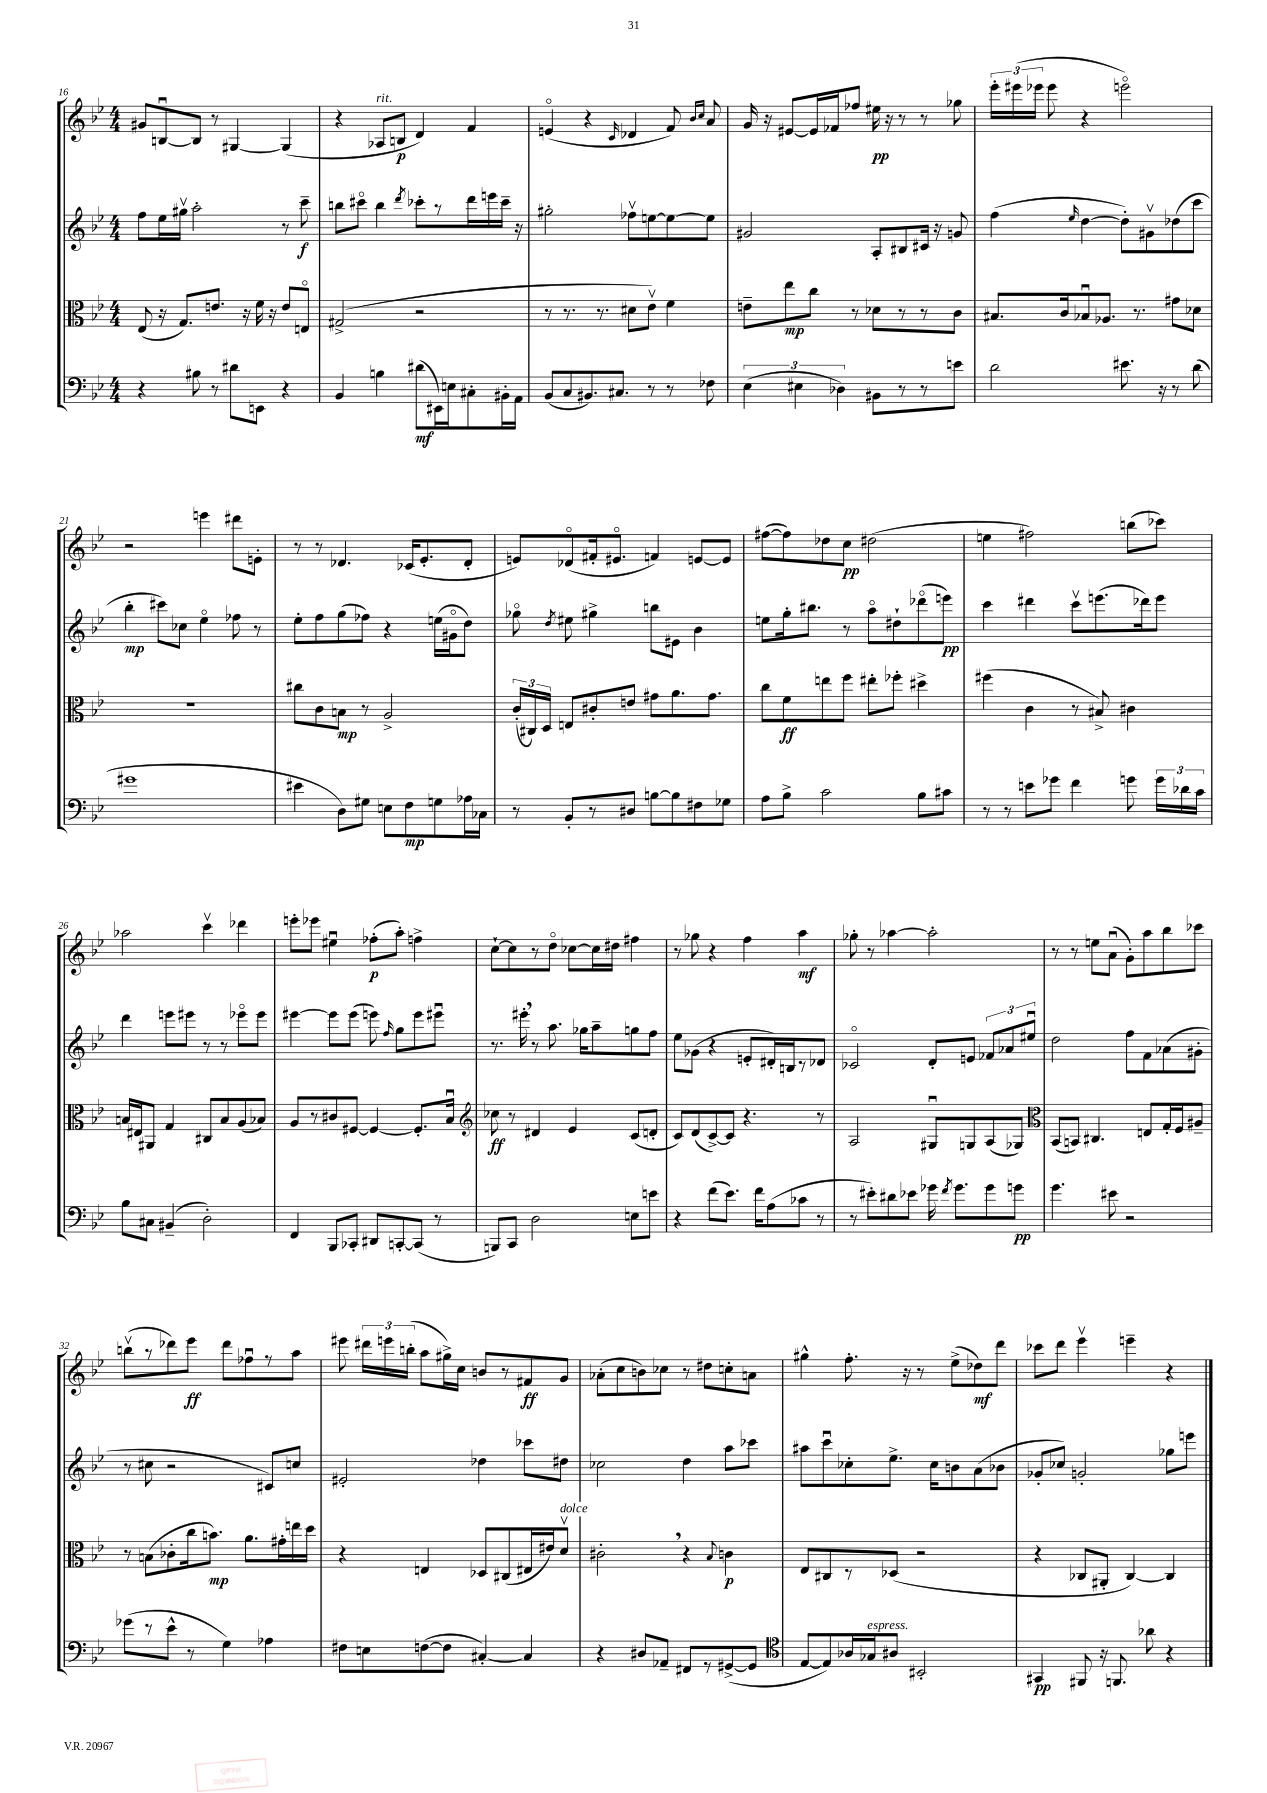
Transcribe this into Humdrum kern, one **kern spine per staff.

**kern	**kern	**kern	**kern
*staff4	*staff3	*staff2	*staff1
*clefF4	*clefC3	*clefG2	*clefG2
*k[b-e-]	*k[b-e-]	*k[b-e-]	*k[b-e-]
*M4/4	*M4/4	*M4/4	*M4/4
4r	(8E-	8ff	8g#
.	16r	16ee-	[8Bu
.	8.G)	16gg#v	.
8B#	.	2aa'	8B]
8r	8.e	.	8r
8d#	.	.	[4G#
.	16r	.	.
8EE	16f	.	.
.	16r	.	.
4r	8e	8r	(4G#]
.	8Eo	8ccc~	.
=	=	=	=
4BB-	(2G#^	8bb	4r
.	.	8ccc#o	.
4B	.	4bb	8A-
.	.	.	8B
.	.	8qddd	.
(8d#	2r	8ccc-'	4d)
16EE#)	.	8r	.
16E	.	.	.
8C#'	.	16ddd	4f
.	.	16eee	.
16BB#'	.	16ccc-~	.
16AA	.	16r	.
=	=	=	=
(8BB-	8r	2gg#'	(4eo
8C	8.r	.	.
8.BB#)	.	.	4r
.	8.r	.	.
8.C#	.	.	.
.	.	.	16qqc
.	8d#	8ff-v	4d-
8r	8e-v)	[8ee	.
8r	4f	8ee_	8f)
.	.	.	16qqb-
.	.	.	16qqcc
8F-	.	8ee]	8a
=	=	=	=
(6E-	8e~	2g#	16g
.	.	.	16r
.	8ee-	.	[8e#
6E#	.	.	.
.	8cc	.	16e#]
.	.	.	16f-
6D-)	.	.	.
.	8r	.	8ff-
8BB#	8d-	8A'	16ee#
.	.	.	16r
8r	8r	8B#	8r
8r	8r	16c#	8r
.	.	16r	.
8e	8c	8g	8gg-
=	=	=	=
2d	8.B#	(4ff	24eee-'
.	.	.	(24eee#
.	.	.	24eee-
.	.	.	8eee-
.	16c	.	.
.	.	16qqee-	.
.	8B-u	[4dd	4r
.	8.A-	.	.
8.e#	.	8dd'])	2eeeo)
.	8.r	.	.
.	.	8g#v	.
16r	.	.	.
8r	8g#	(8dd-	.
(8d	8d-	8ccc	.
=	=	=	=
1g#	1r	4bb-'	2r
.	.	8ccc#)	.
.	.	8cc-	.
.	.	4ee-o	4eee
.	.	8ff-	8ddd#
.	.	8r	8e'
=	=	=	=
4e#	8cc#	8ee-'	8r
.	8c	8ff	8r
8D)	8B	(8gg	4.d-
8G#	8r	8ff-)	.
8E	2A^	4r	.
8F	.	.	(16c-
.	.	.	8.e-'
8G	.	(16ee	.
.	.	16g#o	.
16A-	.	8dd)	8d-'
16C-	.	.	.
=	=	=	=
8r	(24c'	8gg-o	8e)
.	24C#)	.	.
.	24D	.	.
.	.	8qdd	.
8BB-'	8E	8ee#	(8d-o
8r	8c#'	4gg#^	16f#'
.	.	.	8.e#o
8D#	8e	.	.
[8B	8g#	8bb	4f)
8B]	8.a	8e#	.
8F#	.	4b-	[8e
.	8.g#	.	.
8G-	.	.	8e]
=	=	=	=
8A	8cc	8ee	([8ff#
8B-^	8f	16gg'	8ff#])
.	.	8.bb#	.
2c	8ee	.	8dd-
.	8ff	8r	8cc
.	8ee#'	8aao	(2dd#
.	8ff-'	8dd#`	.
8B-	4dd#^	(8ddd-o	.
8c#	.	8eee)	.
=	=	=	=
8r	(4ff#	4ccc	4ee
8r	.	.	.
8e	4c	4ddd#	2ff#)
8g-	.	.	.
4f	8r	8cccv	.
.	8B#^)	(8.eee	.
8g	4c#	.	(8bb
.	.	16ddd-)	.
24g	.	8eee	8ccc-)
24d-	.	.	.
24c	.	.	.
=	=	=	=
8B-	16B	4ddd	2aa-
.	16E#	.	.
8C#	8AA#	.	.
(4BB#~	4G	8eee	.
.	.	8eee#	.
2D')	8C#	8r	4cccv
.	8B	8r	.
.	(8A	8eee-o	4ddd-
.	8B-)	8eee-	.
=	=	=	=
4FF	8A	[4eee#	8eee'
.	8r	.	8eee-
8BBB-	8c#	8eee#]	4ee#u
8CC-'	[8F#	(8eee#	.
8DD#	4F#_	8eee)	(8ff-'
.	.	16qqff	.
[8CC'	.	8gg	8aa')
(8CC]	8.F#']	8eee	4ff^
8r	.	8eee#u	.
.	16B-u	.	.
=	=	=	=
*	*clefG2	*	*
8BBB)	8cc-	8.r	[8cc`
8CC	8r	.	8cc]
.	.	16eee#'	.
2D	4d#	8r	8r
.	.	8.aa	8ddo
.	4e-	.	[8cc-
.	.	16gg-	.
.	.	8aa~	16cc-]
.	.	.	16dd#
8E	(8c	8gg	4ff#
8e	8d'	8ff	.
=	=	=	=
4r	8c)	8ee-	8r
.	(8d	(8g-	8gg-
(8f	[8c^)	4r	4r
8.e-)	8c]	.	.
.	4.r	8e'	4ff
16f	.	.	.
(8A	.	16d#')	.
.	.	16B	.
8c-	.	8r	4aa
8r	8r	8d-	.
=	=	=	=
8r	2A	2c-o	8gg-'
8e#')	.	.	8r
8d#	.	.	[4aa-
8e-	.	.	.
16g-	8G#u	8d'	2aa-']
8qf	.	.	.
8.g-	.	.	.
.	8G	8e	.
8g-	(8A	12f-	.
.	.	12a-	.
8g	8G-)	.	.
.	.	12ee#u	.
=	=	=	=
*	*clefC3	*	*
4.g	(8BB-	2dd	8r
.	8BB)	.	8r
.	4.C#	.	8ee
8e#	.	.	(8au
2r	.	8ff	8g')
.	8E	8f	8aa
.	16G'	(8a-	8bb-
.	16F	.	.
.	8A#~	8g#'	8ccc-
=	=	=	=
(8g-	8r	8r	(8bbv
8r	(8B	8cc#	8r
8e-^^	8c-'	2r	8ddd-)
8r	16cc	.	8eee-
.	8.b)	.	.
4G)	.	.	8ddd-
.	8.a	.	8ff-u
4A-	.	8c#)	8r
.	16g#'	.	.
.	16ee	8cc	8aa
.	16dd	.	.
=	=	=	=
8F#	4r	2e#'	8eee#
8E	.	.	24ddd#
.	.	.	24eee
.	.	.	(24bb'
([8F	4E	.	8aa
8F]	.	.	16gg#^)
.	.	.	16cc
[4C#')	8D-	4dd-	8b
.	(8C#	.	8r
4C#]	16E#	8ccc-	8f#
.	16e#)	.	.
.	8dv	8dd#	8g
=	=	=	=
4r	2c#'	2cc-	(8a-'
.	.	.	8cc
8D#	.	.	8b)
8AA-~	.	.	8cc-
8FF#	4r	4dd	8r
8r	.	.	8dd#
.	8qqB-	.	.
([8GG#^	4c	8aa	8cc'
8GG#]	.	8ccc-	8a
=	=	=	=
*clefC4	*	*	*
[8E-	8E-	8aa#	4gg#^^
8E-])	8C#	8cccu	.
16A-	8r	8cc-'	8.ff'
16G-	.	.	.
8A#	(8D-	8.ee-^	.
.	.	.	16r
2BB#'	2r	.	8r
.	.	16cc-	.
.	.	8b	(8ee-^
.	.	(8a	8dd-)
.	.	8b-	8ddd
=	=	=	=
4GG#	4r	8g-'	8ccc-
.	.	8cc-)	8ddd
8FF#	8C-	2g'	4eee-v
16r	8AA#'	.	.
8.FF	.	.	.
.	[4C-)	.	4eee~
8a-	.	.	.
4r	4C-]	8gg-	4r
.	.	8eee	.
==	==	==	==
*-	*-	*-	*-
